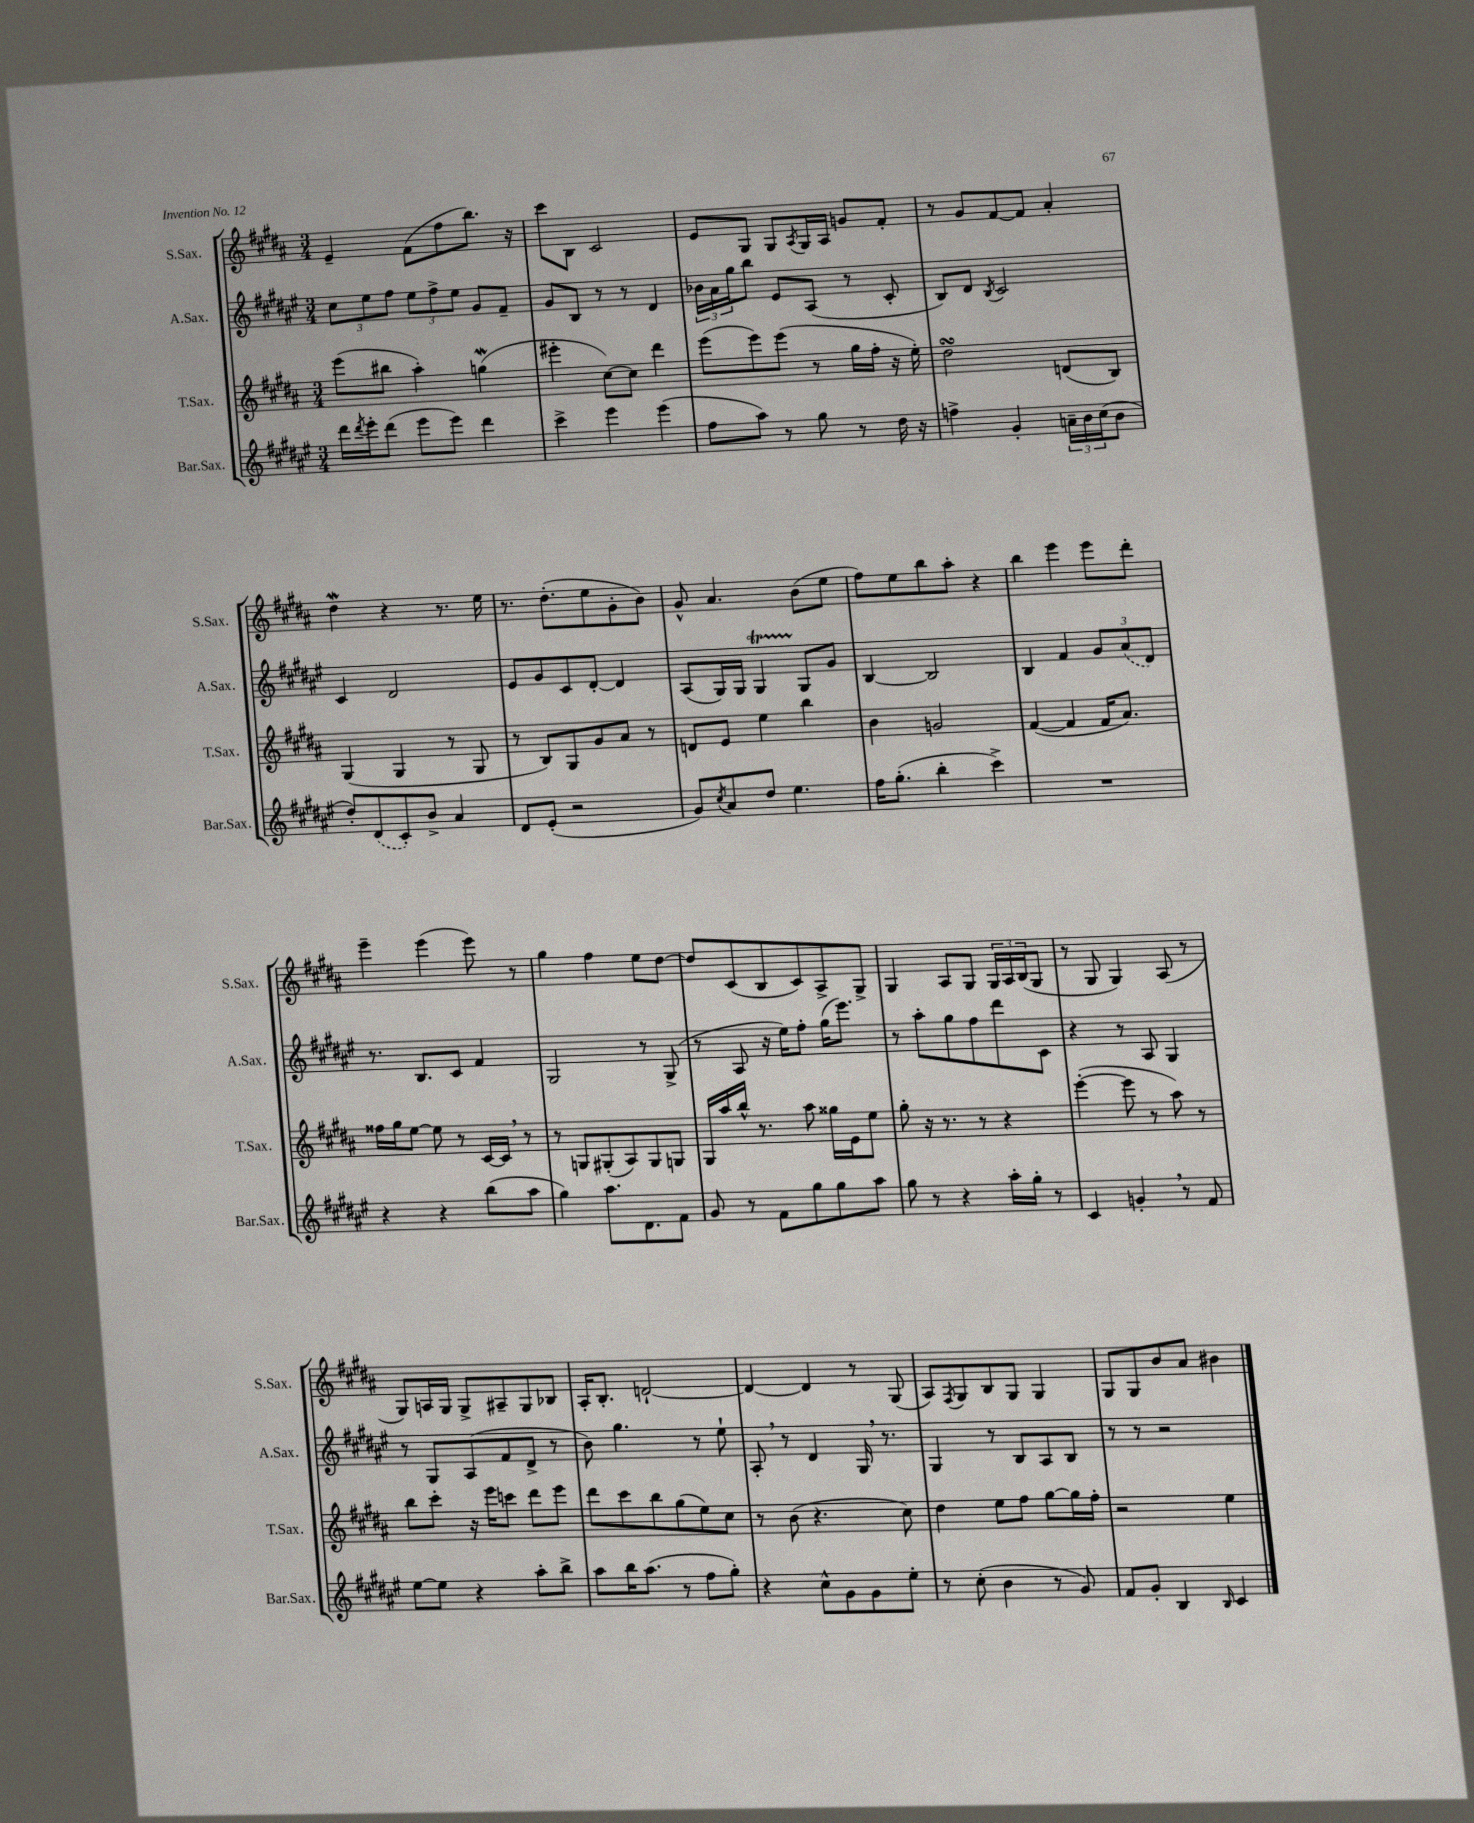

**kern	**kern	**kern	**kern
*staff4	*staff3	*staff2	*staff1
*clefG2	*clefG2	*clefG2	*clefG2
*k[f#c#g#d#a#e#]	*k[f#c#g#d#a#]	*k[f#c#g#d#a#e#]	*k[f#c#g#d#a#]
*M3/4	*M3/4	*M3/4	*M3/4
16ddd#\LL	(8eee\L	12cc#\L	4e~/
8qddd#/	.	.	.
16eee#'\J	.	.	.
.	.	12ee#\	.
(8ddd#\J	8bb#\J	.	.
.	.	12ff#\J	.
8eee#\L	4aa#'\)	12ee#\L	(8f#\L
.	.	12ff#^\	.
8eee#\J)	.	.	8ff#\
.	.	12ee#\J	.
4ddd#\	(4gg\	8g#/L	8.bb\J)
.	.	8f#~/J	.
.	.	.	16r
=	=	=	=
4ccc#^\	4eee#'\	8g#/L	8ccc#\L
.	.	8B/J	8B\J
4eee#\	[8cc#\L)	8r	2c#/
.	8cc#\]J	8r	.
(4eee#\	4ddd#\	4d#/	.
=	=	=	=
8ff#\L	(8eee\L	24b-\LL	8e/L
.	.	24a#\	.
.	.	24gg#\J	.
8aa#\J)	8eee\)	8bb\J	8G#/J
8r	(8eee\J	8e#/L	8G#/L
.	.	.	8qA#/
8gg#\	8r	(8A#/J	16G#/L
.	.	.	16A#/JJ
8r	16gg#\LL	8r	8g/L
.	16ff#'\JJ	.	.
16dd#\	16r	8c#'/	8f#'/J
16r	16ee'\)	.	.
=	=	=	=
4ff^\	2dd#\	8B/L)	8r
.	.	8d#/J	8g#/L
.	.	8qB/	.
4g#'/	.	2c#/	[8f#/
.	.	.	8f#/]J
24a~\LL	(8d/L	.	4a#'/
24b\	.	.	.
(24cc#\J	.	.	.
8b\J	8B/J)	.	.
=	=	=	=
8dd#'/L)	(4G#/	4c#/	4dd#\
(8d#/	.	.	.
8c#'/)	4G#/	2d#/	4r
8b^/J	.	.	.
4a#/	8r	.	8.r
.	8G#/	.	.
.	.	.	16ee\
=	=	=	=
8d#/L	8r	8e#/L	8.r
(8e#'/J	8B/L)	8g#/	.
.	.	.	(8.dd#'\L
2r	8G#/	8c#/	.
.	8g#/	[8d#'/J	8ee\
.	8a#/J	4d#/]	8g#'\
.	8r	.	8b\J)
=	=	=	=
8g#/L)	8d/L	(8A#/L	8g#^^/
8qcc#/	.	.	.
8a#/	8e/J	16G#/L)	4.a#/
.	.	16G#/JJ	.
8dd#/J	4ee\	4G#/	.
4.ee#\	.	.	.
.	4bb\	8G#/L	(8b\L
.	.	8g#/J	8ee\J
=	=	=	=
16ff#\LK	4b\	[4B/	8ff#\L)
(8.gg#'\J	.	.	.
.	.	.	8ee\
4bb'\	2g/	2B/]	8bb\
.	.	.	8aa#'\J
4ccc#^\)	.	.	4r
=	=	=	=
2.r	([4f#/	4B/	4bb\
.	4f#/]	4f#/	4eee\
.	16f#/LK	12g#/L	8eee\L
.	8.a#/J)	.	.
.	.	(12a#/	.
.	.	.	8ddd#'\J
.	.	12d#/J)	.
=	=	=	=
4r	16ff##\LL	8.r	4eee~\
.	16gg#\J	.	.
.	[8ee\J	.	.
.	.	8.B/L	.
4r	8ee\]	.	(4eee\
.	8r	8c#/J	.
(8bb\L	[16c#/LL	4f#/	8eee\)
.	16c#/]JJ	.	.
8aa#\J	8r	.	8r
=	=	=	=
4gg#\)	8r	2G#/	4gg#\
.	8G/L	.	.
8.aa#\L	(8G#'/	.	4ff#\
.	8A#/)	.	.
8.d#\	.	.	.
.	8G#/	8r	8ee\L
8f#\J	8G/J	(8G#^/	[8dd#\J
=	=	=	=
8g#/	16G#/LL	8r	8dd#/]L
.	16aa#/	.	.
8r	16bb^^/JJ	8A#/	(8c#/
.	8.r	.	.
8f#\L	.	16r	8B/
.	.	16ee#\LK)	.
8gg#\	8aa#\	8ff#'\J	8c#/)
8gg#\	16gg##\LL	(16gg#\LK	8A#^/
.	16e\J	8.eee#\J)	.
8aa#\J	8ee\J	.	8G#^/J
=	=	=	=
8gg#\	8gg#'\	8r	4G#/
8r	16r	8aa#'\L	.
.	8.r	.	.
4r	.	8gg#\	8A#/L
.	8r	8ff#\	8G#/J
16aa#'\LL	4r	8ddd#\	24G#/LL
.	.	.	24A#/
16gg#'\JJ	.	.	.
.	.	.	(24B/J
8r	.	8c#\J	8G#/J
=	=	=	=
4c#/	([4eee'\	4r	8r
.	.	.	8G#/
4g'/	8eee\]	8r	4G#/)
.	8r	8A#/	.
8r	8aa#\)	4G#/	(8A#/
8f#/	8r	.	8r
=	=	=	=
[8ee#\L	8bb\L	8r	8G#/L)
8ee#\]J	8ccc#'\J	8G#/L	16A/L
.	.	.	16G#/JJ
4r	16r	(8A#/	8G#^/L
.	16eee\LK	.	.
.	8ccc\J	8f#/	8A#~/
8aa#'\L	8ddd#\L	8d#^/J	8G#/
8bb^\J	8eee\J	8r	8B-/J
=	=	=	=
8aa#\L	8ddd#\L	8b\)	16A#'/LK
.	.	.	8.B'/J
16bb\K	8ccc#\	4.gg#\	.
(8.aa#\J	.	.	.
.	8bb\	.	[2d`/
8r	(8gg#\	.	.
8ff#\L	8ee\)	8r	.
8gg#'\J)	8cc#\J	8ee#`\	.
=	=	=	=
4r	8r	8A#'/	4d/_
.	(8b\	8r	.
8cc#^^\L	4.r	4d#/	4d/]
8g#\	.	.	.
8g#\	.	16G#/	8r
.	.	8.r	.
8ee#'\J	8cc#\)	.	(8G#/
=	=	=	=
8r	4dd#\	4G#/	8A#/L)
.	.	.	8qF#/
(8cc#'\	.	.	8G#/
4b\	8ee\L	8r	8B/
.	8ff#\J	8B/L	8G#/J
8r	[8gg#\L	8A#/	4G#/
8g#/)	16gg#\]L	8B/J	.
.	16ff#'\JJ	.	.
=	=	=	=
8f#/L	2r	8r	8G#/L
8g#'/J	.	8r	8G#/
4B/	.	2r	8b/
.	.	.	8a#/J
16qqB/	.	.	.
4c#/	4ee\	.	4b#\
==	==	==	==
*-	*-	*-	*-
